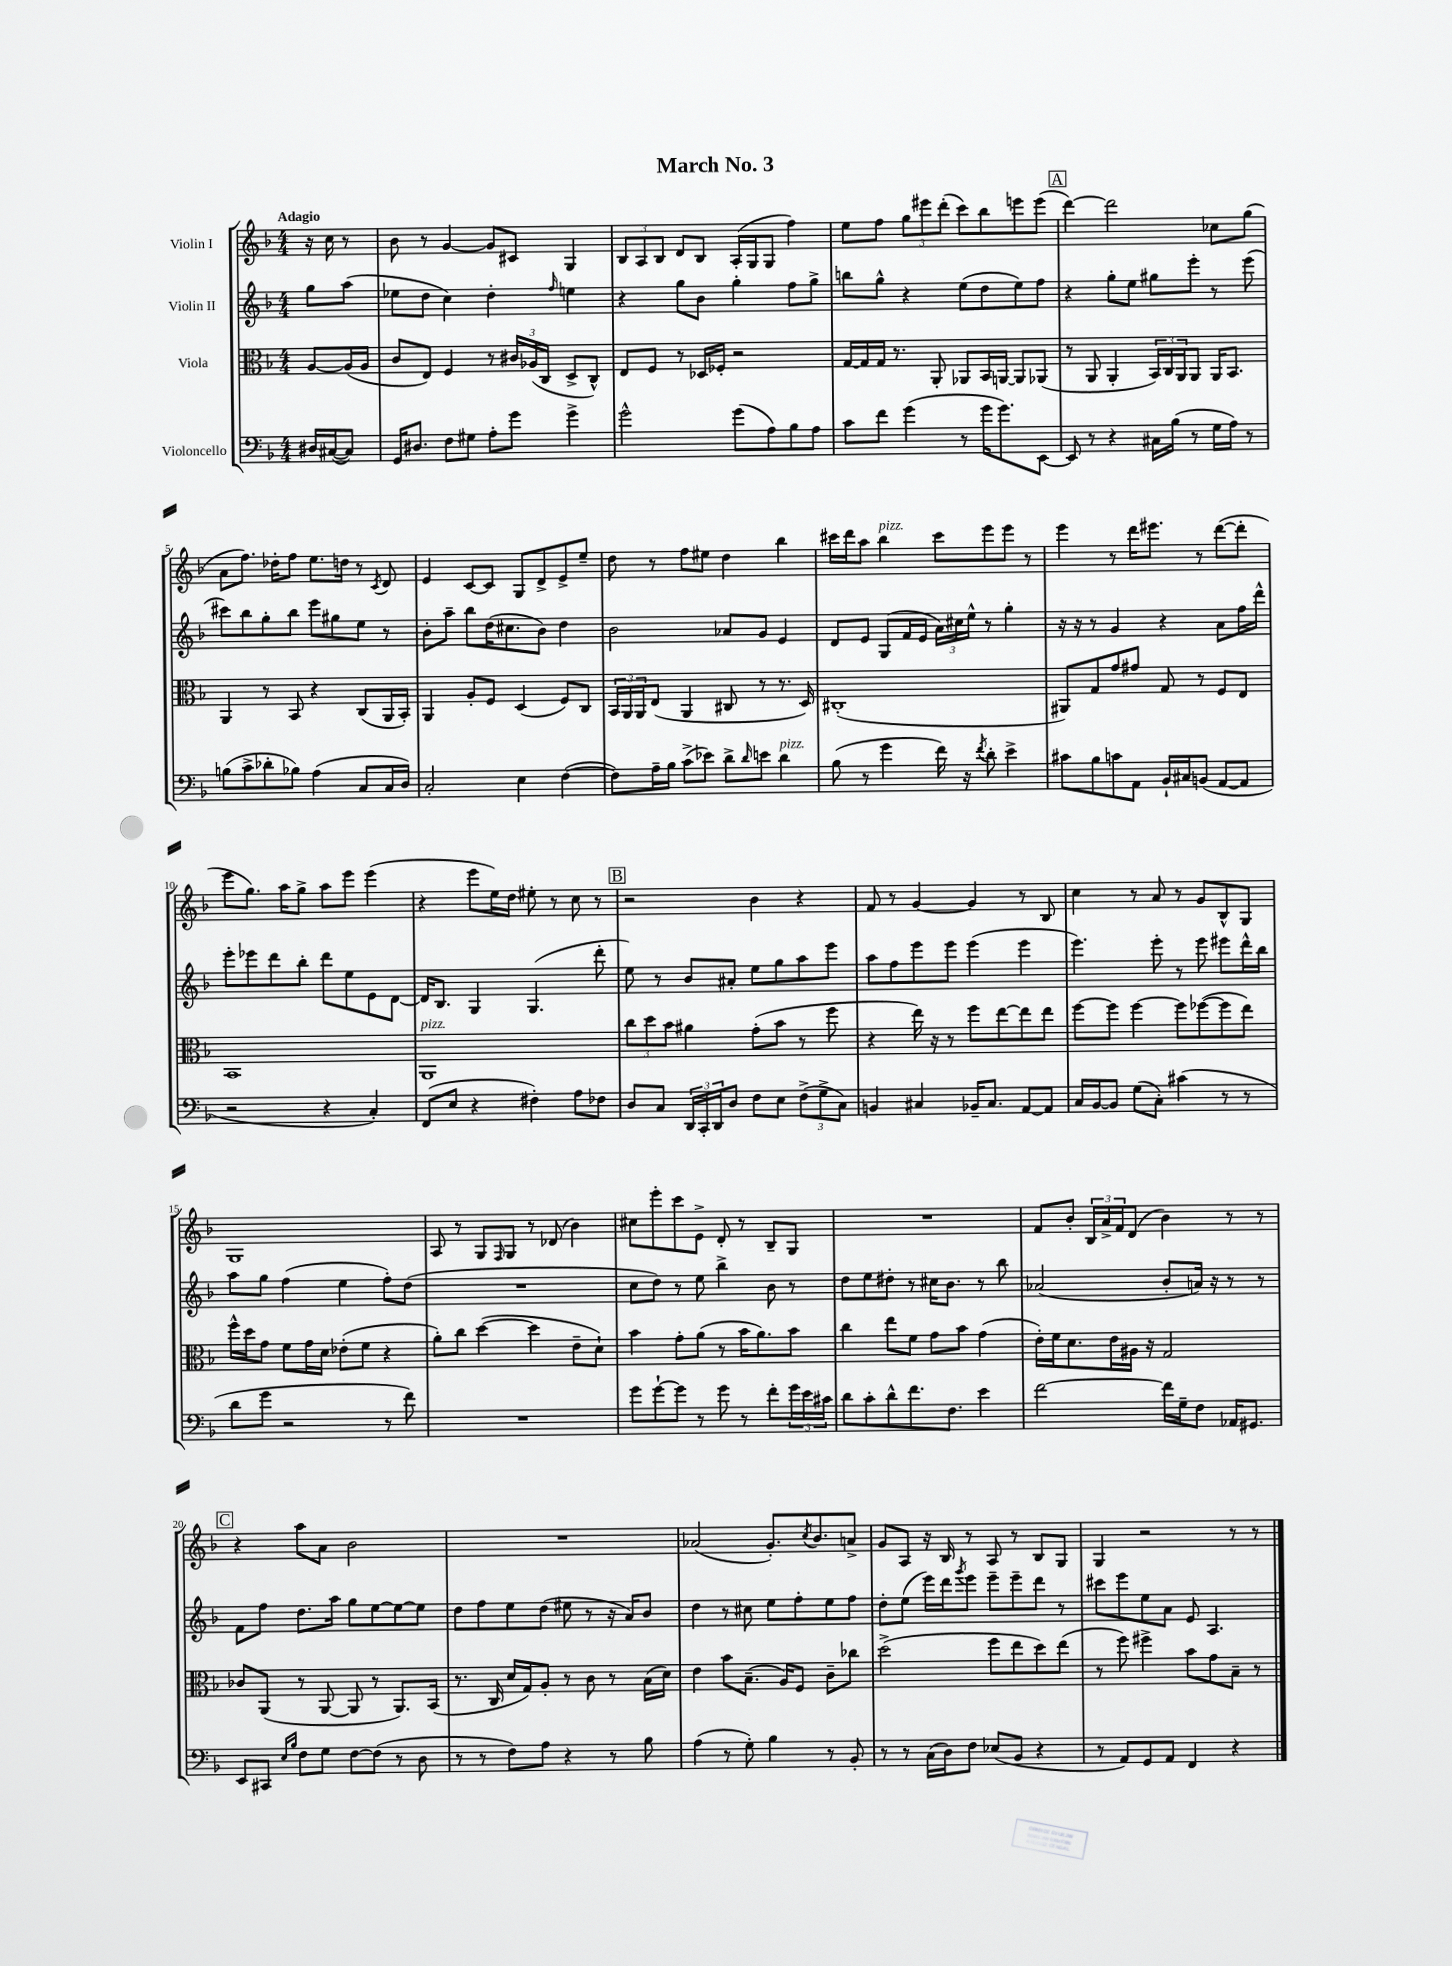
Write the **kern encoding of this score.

**kern	**kern	**kern	**kern
*part4	*part3	*part2	*part1
*staff4	*staff3	*staff2	*staff1
*I"Violoncello	*I"Viola	*I"Violin II	*I"Violin I
*clefF4	*clefC3	*clefG2	*clefG2
*k[b-]	*k[b-]	*k[b-]	*k[b-]
*M4/4	*M4/4	*M4/4	*M4/4
=	=	=	=
!	!	!	!LO:TX:a:B:t=Adagio
16D#X/LL	[8A/L	8gg\L	16r
([16C#X/J	.	.	16cc\
8C#/J])	(16A/L]	(8aa\J	8r
.	16A/JJ	.	.
=1	=1	=1	=1
16GG/KL	8c/L	8ee-X\L	8b-\
8.D#X/J	.	.	.
.	8E/J)	8dd\J	8r
8F\L	4F/	4cc\)	[4g/
8G#X\J	.	.	.
8A'\L	8r	4dd'\	8g/L]
8g\J	24c#X/LL	.	8c#X/J
.	(24A-X/	.	.
.	24C/JJ	.	.
.	.	16qqff/	.
4g^\	8D^/L	4een\	4G/
.	8C^^/J)	.	.
=2	=2	=2	=2
2g^^\	8E/L	4r	12B-/L
.	.	.	12A/
.	8F/J	.	.
.	.	.	12B-/J
.	8r	8gg\L	8d/L
.	16D-X/LL	8b-\J	8B-/J
.	16F-X'/JJ	.	.
(8g\L	2r	4gg'\	(16A'/LL
.	.	.	16G/J
8A\)	.	.	8G/J
8B-\	.	8ff\L	4ff\)
8A\J	.	8gg^\J	.
=3	=3	=3	=3
8c\L	[16G/LL	8bbn\L	8ee\L
.	16G/]	.	.
8f\J	16G/JJ	8gg^^\J	8ff\J
.	8.r	.	.
(4g\	.	4r	12gg\L
.	.	.	12eee#X\
.	8AA'/	.	.
.	.	.	(12ddd'\J
8r	8AA-X/L	(8ee\L	8ccc\L)
16g\KL	16BB-/L	8dd\	8bb-\
8.g\)	[16AAn/JJ	.	.
.	8AA/L]	8ee\)	8eeen\
[8EE\J	(8AA-X/J	8ff\J	(8eee\J
!!LO:REH:place=s1:t=A
=4	=4	=4	=4
8EE/]	8r	4r	[4ddd\)
8r	8AA/	.	.
4r	4AA'/	8gg'\L	2ddd\]
.	.	8ee\J	.
16C#X\LL	24BB-/LL)	8gg#X\L	.
.	24C/	.	.
(16B-\JJ	.	.	.
.	24AA/J	.	.
8r	8AA/J	8eee'\J	.
16G\LL	16AA/KL	8r	8cc-X\L
16A\JJ)	8.BB-/J	.	.
8r	.	(8eee\	(8gg\J
!!LO:LB:g=z
=5	=5	=5	=5
(8Bn\L	4AA/	8ccc#X\L)	8a\L
8c^\	.	8bb-\	8.ff\J)
8d-X'\	8r	8gg'\	.
.	.	.	16dd-X'\KL
8B-X\J)	8BB-/	8bb-\J	8ff\J
(4A\	4r	8eee\L	8.ee\L
.	.	8gg#X\	.
.	.	.	16ddn\Jk
8C/L	(8C/L	8ee\J	8r
.	.	.	8qc/
16C/L	16AA/L	8r	8d/
16D/JJ)	16BB-'/JJ)	.	.
=6	=6	=6	=6
2C'/	4AA/	8b-'\L	4e/
.	.	8aa~\J	.
.	8A'/L	8bb-\L	[8c/L
.	8F/J	(16dd\K	8c/J]
.	.	8.cc#X\	.
4E\	(4D/	.	8G/L
.	.	8b-\J)	8d^/
([4F\	8F/L)	4dd\	8e^/
.	8C/J	.	8ee~/J
=7	=7	=7	=7
8F\L])	24BB-/LL	2b-\	8dd\
.	24AA/	.	.
.	24AA/J	.	.
16A~\L	(8E/J	.	8r
16B-\JJ	.	.	.
(8c^\L	4AA/	.	8ff\L
8e-X\J)	.	.	8ee#X\J
8d^\L	8C#X/	8a-X/L	4dd\
16qqd/	.	.	.
8en\J	8r	8g/J	.
!LO:TX:a:i:t=pizz.	!	!	!
4d\	8.r	4e/	4bb-\
.	16D/)	.	.
=8	=8	=8	=8
(8B-\	(1C#X'	8d/L	16ccc#X\LL
.	.	.	16ddd\J
8r	.	8e/J	8aa\J
!	!	!	!LO:TX:a:i:t=pizz.
4g\	.	(8G/L	4bb-\
.	.	16f/L	.
.	.	16e/JJ	.
16f\)	.	24a\LL)	8ccc#\L
.	.	24cc#X\	.
16r	.	.	.
.	.	24ee^^\JJ	.
8qf/	.	.	.
8d'\	.	8r	8eee\
4e^\	.	4gg'\	8eee\J
.	.	.	8r
=9	=9	=9	=9
8c#X\L	8AA#X/L)	16r	4eee\
.	.	16r	.
8B-\	8G/	8r	.
8cn\	8g/	4g/	8r
8AA\J	8g#X/J	.	16ddd\KL
.	.	.	8.eee#X\J
16BB-`/LL	8G/	4r	.
16C#X/J	.	.	.
(8BBn/J	8r	.	8r
[8AA/L	8F/L	8a\L	([8ddd\L
8AA/J]	8E/J	16ff\L	8ddd'\J]
.	.	16ddd^^\JJ	.
!!LO:LB:g=z
=10	=10	=10	=10
2r	1BB-	8eee'\L	8eee\L
.	.	8eee-X\	8.gg\J)
.	.	8ddd\	.
.	.	.	16aa\KL
.	.	8bb-'\J	8gg^\J
4r	.	8ddd\L	8aa\L
.	.	8ee\	8eee\J
4C'/)	.	8e\	(4eee\
.	.	[8d\J	.
=11	=11	=11	=11
!	!LO:TX:a:i:t=pizz.	!	!
(8FF/L	1AA	16d/KL]	4r
.	.	8.B-/J	.
8E/J	.	.	.
4r	.	4G/	8eee\L
.	.	.	16ee\L)
.	.	.	16dd\JJ
4F#X'\)	.	(4.G/	8ee#X'\
.	.	.	8r
8A\L	.	.	8cc\
8F-X\J	.	8ddd'\	8r
!!LO:REH:place=s1:t=B
=12	=12	=12	=12
8D/L	12cc\L	8ee\)	2r
.	12dd\	.	.
8C/J	.	8r	.
.	12b-\J	.	.
24DD/LL	4a#X\	8b-/L	.
24CC'/	.	.	.
24DD/J	.	.	.
8D/J	.	8a#X'/J	.
8F\L	(8g'\L	8ee\L	4b-\
8E\J	8b-\J	8gg\	.
(12F^\L	8r	8aa\	4r
12G^\	.	.	.
.	8ff\	8eee\J	.
12C\J)	.	.	.
=13	=13	=13	=13
4BBn/	4r	8aa\L	8f/
.	.	8ff\	8r
4C#X/	16ee\)	8eee\	[4g/
.	16r	.	.
.	8r	8eee\J	.
16BB-X~/KL	8ff\L	(4eee\	4g/]
8.C#/J	.	.	.
.	[8ee\	.	.
[8AA/L	8ee\]	4eee\	8r
8AA/J]	8ee\J	.	8B-/
=14	=14	=14	=14
16C/LL	[8ff\L	4.eee\)	4cc\
[16BB-/J	.	.	.
8BB-/J]	8ff\J]	.	.
(8G\L	[4ff\	.	8r
8C'\J)	.	8eee'\	8a/
(4c#X\	8ff\L]	8r	8r
.	([8ff-X\	8eee\	8g/L
8r	8ff-\]	8eee#X\L	8B-^^/
8r	8ee\J)	16ddd^^\L	8G/J
.	.	16bb-\JJ	.
!!LO:LB:g=z
=15	=15	=15	=15
8d\L	16ff^^\LL	8aa\L	1G
.	16dd\J	.	.
8g\J	8g\J	8gg\J	.
2r	8f\L	(4ff\	.
.	16g\L	.	.
.	16d\JJ	.	.
.	(8e-X'\L	4ee\	.
.	8f\J	.	.
8r	4r	8ff'\L)	.
8f\)	.	(8dd\J	.
=16	=16	=16	=16
1r	8a'\L)	1r	8A/
.	8cc\J	.	8r
.	([4dd\	.	8G/L
.	.	.	16qqF/
.	.	.	8G/J
.	4dd\]	.	8r
.	.	.	(8d-X/
.	8e~\L	.	4b-\)
.	8d`\J)	.	.
=17	=17	=17	=17
8g\L	4b-\	8cc\L	8cc#X\L
[8g`\	.	8dd\J)	8eee'\
8g\J]	8g'\L	8r	8ccc\
8r	(8a\J	8ee\	8e^\J
8g\	8r	4bb-^\	8d'/
8r	16b-\KL	.	8r
.	8.a\)	.	.
8f'\L	.	8b-\	8B-~/L
24g\L	8b-\J	8r	8G/J
24e\	.	.	.
24c#X\JJ	.	.	.
=18	=18	=18	=18
8d\L	4cc\	8dd\L	1r
8c'\	.	8ee\	.
8d^^\	8ee\L	8dd#X'\J	.
8.f\	8f\J	8r	.
.	8g\L	16cc#X\KL	.
8.F\J	.	8.b-\J	.
.	8b-\J	.	.
4e\	(4g\	8r	.
.	.	8bb-\	.
=19	=19	=19	=19
[2f\	16e'\LL)	(2a-X/	8f/L
.	16f\J	.	.
.	8.d\	.	8b-'/J
.	.	.	24B-/LL
.	.	.	24a^/
.	16e\L	.	.
.	.	.	24f/J
.	16A#X\JJ	.	(8d/J
.	16r	.	.
16f\LL]	2G/	8b-'/L	4b-\)
16G~\J	.	.	.
8F\J	.	16an/Jk)	.
.	.	16r	.
16AA-X/KL	.	8r	8r
8.GG#X/J	.	.	.
.	.	8r	8r
!!LO:LB:g=z
!!LO:REH:place=s1:t=C
=20	=20	=20	=20
8EE/L	8c-X/L	8f\L	4r
8CC#X/J	(8AA/J	8ff\J	.
16qqE/LL	.	.	.
16qqB-/JJ	.	.	.
8F\L	8r	8.dd\L	8aa\L
8G\J	[8AA/	.	8a\J
.	.	16aa\Jk	.
[8F\L	8AA/]	8gg\L	2b-\
(8F\J]	8r	[8ee\	.
8r	8.AA/L)	8ee\_	.
8D\	.	8ee\J]	.
.	(16BB-/Jk	.	.
=21	=21	=21	=21
8r	8.r	8dd\L	1r
8r	.	8ff\	.
.	16C/	.	.
8F\L)	16d/LL	8ee\	.
.	16G/J)	.	.
8A\J	8A'/J	(8dd\J	.
4r	8r	8ee#X\	.
.	8c\	8r	.
8r	8r	16r	.
.	.	16a/KL)	.
8B-\	(16B-\LL	8b-/J	.
.	16d\JJ)	.	.
=22	=22	=22	=22
(4A\	4e\	4dd\	(2a-X/
8r	8b-\L	8r	.
8G'\)	(8.B-~\J	8cc#X\	.
4B-\	.	8ee\L	8.g'/L)
.	16A/KL)	.	.
.	8F/J	8ff'\	.
.	.	.	8qcc/
.	.	.	8.b-/
8r	8c~\L	8ee\	.
8BB-'/	8cc-X\J	8ff\J	8an^/J
=23	=23	=23	=23
8r	(2dd^\	8dd'\L	8g/L
8r	.	(8ee\J	8A/J
(16C\LL	.	16eee\LL)	16r
16D\J)	.	16ddd\J	16B-/
.	.	8qggg/	.
8F\J	.	8eee\J	8r
(8E-X/L	8ff\L	8eee~\L	8A/
8BB-/J	8ee\	8eee~\	8r
4r	8dd\)	8ddd\J	8B-/L
.	(8ee\J	8r	8G/J
=24	=24	=24	=24
8r	8r	8ccc#X\L	4G/
8AA/L)	8ff\)	8eee\	.
8GG/	4ff#X^\	8ee\	2r
8AA/J	.	8a\J	.
4FF/	8b-\L	8e/	.
.	8g\	4.A/	.
4r	8B-~\J	.	8r
.	8r	.	8r
==	==	==	==
*-	*-	*-	*-
